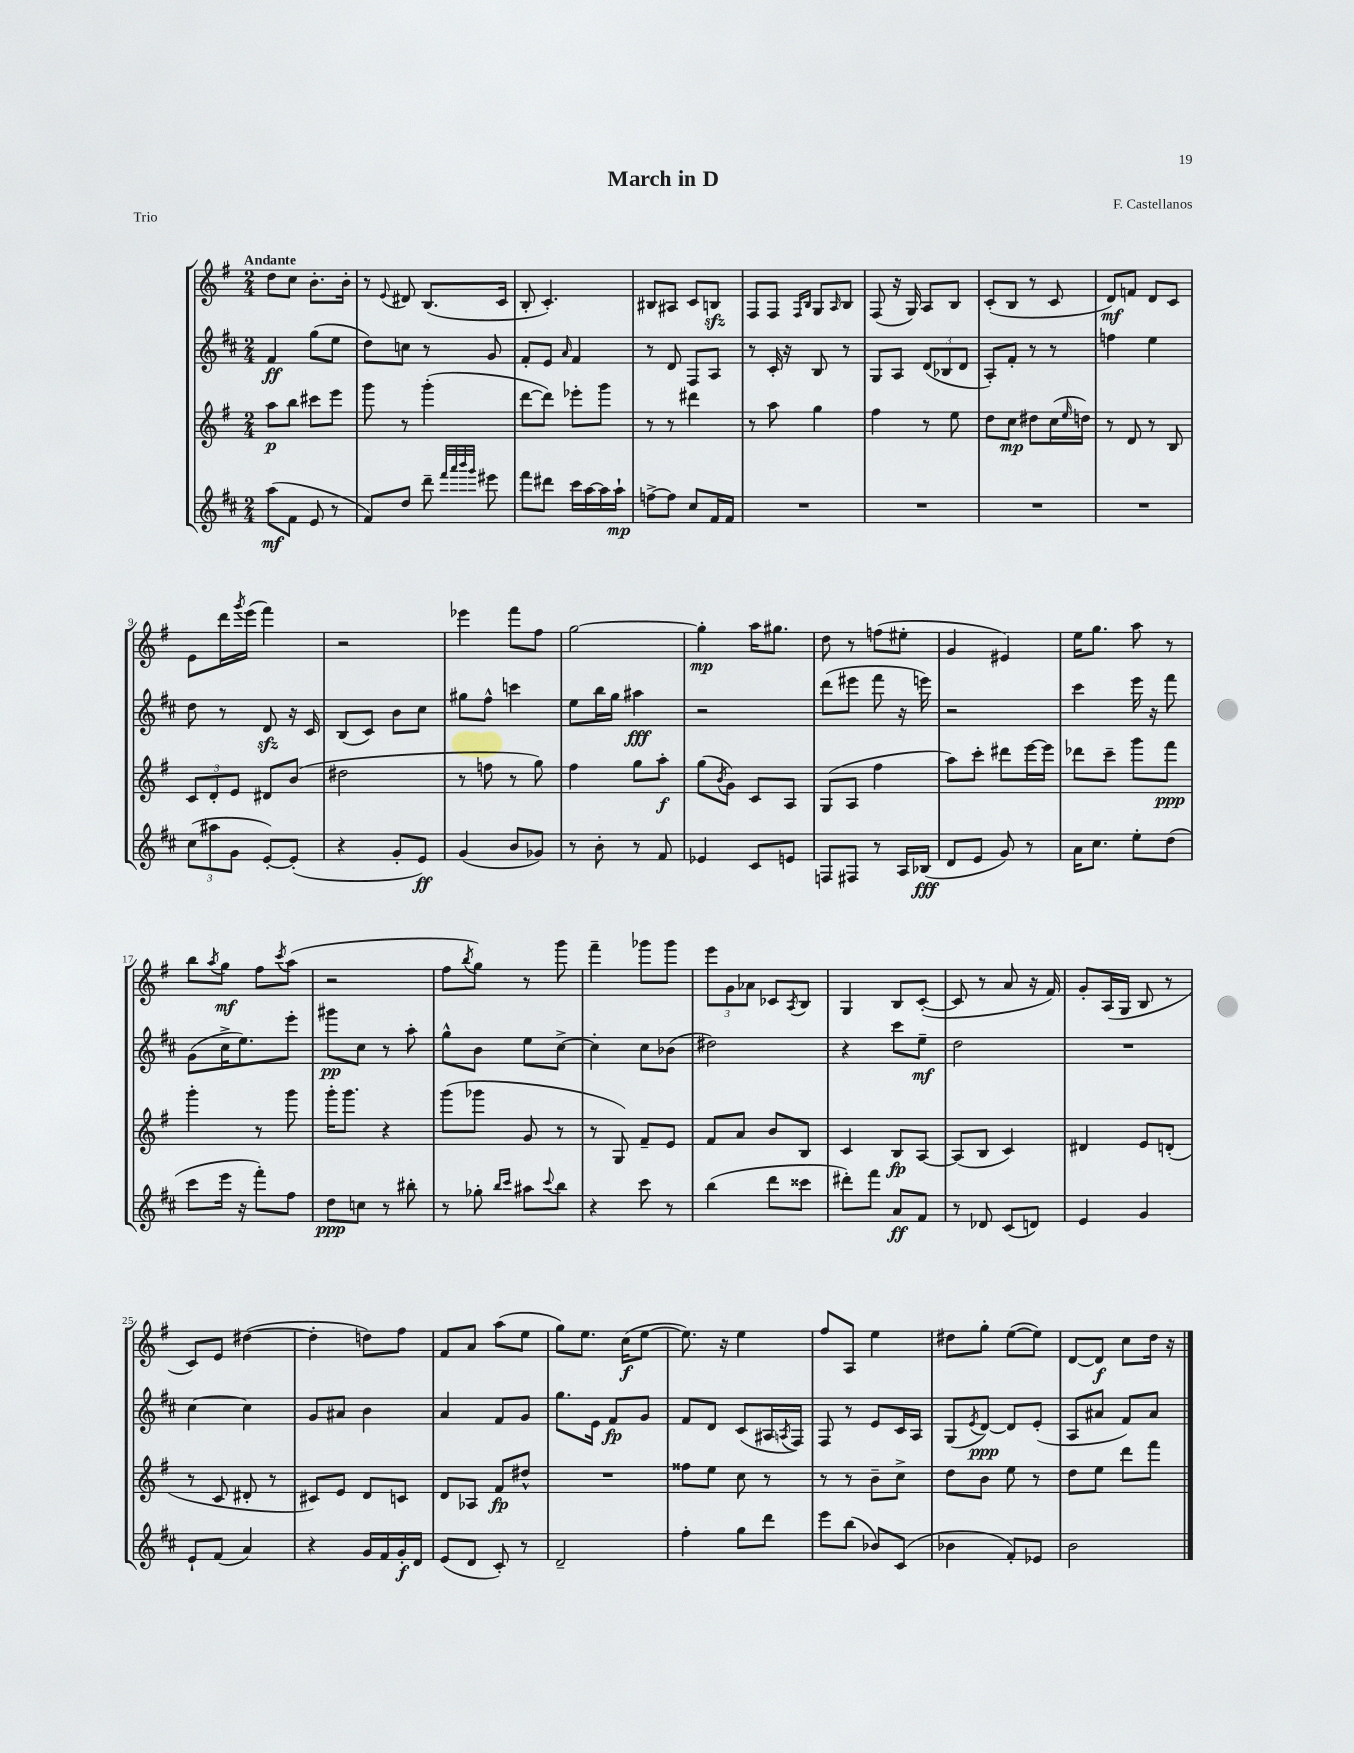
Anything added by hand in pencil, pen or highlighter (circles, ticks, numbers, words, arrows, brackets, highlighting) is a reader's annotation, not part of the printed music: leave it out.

**kern	**kern	**kern	**kern
*staff4	*staff3	*staff2	*staff1
*clefG2	*clefG2	*clefG2	*clefG2
*k[f#c#]	*k[f#]	*k[f#c#]	*k[f#]
*M2/4	*M2/4	*M2/4	*M2/4
(8aa	8aa	4f#	8dd
8f#	8bb	.	8cc
8e	8ccc#	(8gg	8.b'
8r	8eee	8ee	.
.	.	.	16b'
=	=	=	=
8f#)	8ggg	8dd)	8r
.	.	.	8qqe
8dd	8r	8cc	8d#
8ddd~	(4ggg'	8r	(8.B
32qqfff#	.	.	.
32qqaaa	.	.	.
32qqbbb	.	.	.
32qqggg	.	.	.
8eee#	.	8g	.
.	.	.	16c
=	=	=	=
8fff#	[8ddd	8f#'	8B'
8ddd#	8ddd])	8e	4.c')
.	.	16qqa	.
16ccc#	8eee-'	4f#	.
[16aa	.	.	.
16aa]	8ggg	.	.
16aa`	.	.	.
=	=	=	=
[8ff^	8r	8r	8B#
8ff]	8r	8d	8A#
8cc#	4ddd#	8F#	8c
16f#	.	8A	8B
16f#	.	.	.
=	=	=	=
2r	8r	8r	8F#
.	8aa	16c#'	8F#
.	.	16r	.
.	.	.	16qqF#
.	.	.	16qqB
.	4gg	8B	8G
.	.	.	16qqA
.	.	8r	8B
=	=	=	=
2r	4ff#	8G	(8F#
.	.	8A	16r
.	.	.	16G)
.	8r	(12d	8A
.	.	12B-	.
.	8ee	.	8B
.	.	12d	.
=	=	=	=
2r	8dd	8A')	(8c'
.	8cc	8f#'	8B
.	8dd#	8r	8r
.	(16cc	8r	8c
.	16qqee	.	.
.	16dd)	.	.
=	=	=	=
2r	8r	4ff	8d)
.	8d	.	8f
.	8r	4ee	8d
.	8B	.	8c
=	=	=	=
(12cc#	12c	8dd	8e
12aa#	12d'	.	.
.	.	8r	16ddd
12g	12e	.	.
.	.	.	8qggg
.	.	.	(16eee
[8e')	8d#	8d	4fff#)
(8e']	(8b	16r	.
.	.	16c#	.
=	=	=	=
4r	2dd#	(8B	2r
.	.	8c#)	.
8g'	.	8b	.
8e)	.	8cc#	.
=	=	=	=
(4g	8r	8gg#	4eee-
.	8ff	8ff#^^	.
8b	8r	4ccc	8fff#
8g-)	8gg)	.	8ff#
=	=	=	=
8r	4ff#	8ee	[2gg
8b'	.	16bb	.
.	.	16gg	.
8r	8gg	4aa#	.
8f#	8aa'	.	.
=	=	=	=
4e-	(8gg	2r	4gg']
.	8qb	.	.
.	8g)	.	.
8c#	8c	.	16aa
.	.	.	8.gg#
8e	8A	.	.
=	=	=	=
8F	(8G	(8ddd	8dd
8F#	8A	8eee#	8r
8r	4ff#	8fff#	(8ff
16A	.	16r	8ee#'
(16B-	.	16eee)	.
=	=	=	=
8d	8aa)	2r	4g
8e	8ccc'	.	.
8g)	8ddd#	.	4e#)
8r	[16eee	.	.
.	16eee]	.	.
=	=	=	=
16a	8ddd-	4ccc#	16ee
8.cc#	.	.	8.gg
.	8ccc~	.	.
8ee'	8ggg	16eee	8aa
.	.	16r	.
(8dd	8fff#	8fff#	8r
=	=	=	=
8ccc#	4ggg'	(8g	8bb
.	.	.	8qaa
16eee	.	16cc#^	8gg
16r	.	8.ee)	.
8fff#')	8r	.	8ff#
.	.	.	8qccc
8ff#	8ggg	8eee'	(8aa
=	=	=	=
8dd	16ggg'	8ggg#	2r
.	8.ggg	.	.
8cc	.	8cc#	.
8r	4r	8r	.
8bb#'	.	8aa'	.
=	=	=	=
8r	(8ggg	8gg^^	8ff#
.	.	.	8qbb
8gg-'	8ggg-	8b	8gg)
16qqbb	.	.	.
16qqccc#	.	.	.
8aa#	8g	8ee	8r
8qqccc#	.	.	.
8bb	8r	[8cc#^	8ggg
=	=	=	=
4r	8r	4cc#']	4fff#~
.	8G)	.	.
8ccc#	8f#~	8cc#	8ggg-
8r	8e	(8b-	8ggg-
=	=	=	=
(4bb	8f#	2dd#)	12eee
.	.	.	12g
.	8a	.	.
.	.	.	12a-
8ddd	8b	.	8c-
.	.	.	8qA
8ccc##	8B	.	8B
=	=	=	=
8ddd#')	4c	4r	4G
8fff#	.	.	.
8a	8B	8ccc#	8B
8f#	[8A	8ee~	([8c'
=	=	=	=
8r	(8A]	2dd	8c]
8d-	8B	.	8r
(8c#	4c)	.	8a
8d)	.	.	16r
.	.	.	16f#)
=	=	=	=
4e	4d#	2r	8g'
.	.	.	(16A
.	.	.	16G
4g	8e	.	8B
.	(8d'	.	8r
=	=	=	=
8e`	8r	[4cc#	8c)
(8f#	8c	.	8e
4a)	8d#'	4cc#]	([4dd#
.	8r	.	.
=	=	=	=
4r	8c#)	8g	4dd#']
.	8e	8a#	.
16g	8d	4b	8dd)
16f#	.	.	.
16g'	8c	.	8ff#
16d	.	.	.
=	=	=	=
(8e	8d	4a	8f#
8d	8A-	.	8a
8c#')	8f#	8f#	(8aa
8r	8dd#^^	8g	8ee
=	=	=	=
2d~	2r	8.gg	8gg)
.	.	.	8.ee
.	.	16e	.
.	.	8f#	.
.	.	.	(16cc
.	.	8g	[8ee
=	=	=	=
4ff#'	8ff##	8f#	8.ee])
.	8ee	8d	.
.	.	.	16r
8gg	8cc	(8c#	4ee
8ddd	8r	16A#	.
.	.	8qA	.
.	.	16F#)	.
=	=	=	=
8eee	8r	8F#	8ff#
(8bb	8r	8r	8A
8b-)	8b~	8e	4ee
(8c#	8cc^	16c#	.
.	.	16A	.
=	=	=	=
4b-	8dd	(8G	8dd#
.	.	8qe	.
.	8b	[8d)	8gg'
8f#')	8ee	8d]	([8ee
8e-	8r	(8e'	8ee])
=	=	=	=
2b	8dd	8A	[8d
.	8ee	8a#	8d]
.	8ddd	8f#)	8cc
.	8fff#	8a#	16dd
.	.	.	16r
==	==	==	==
*-	*-	*-	*-
